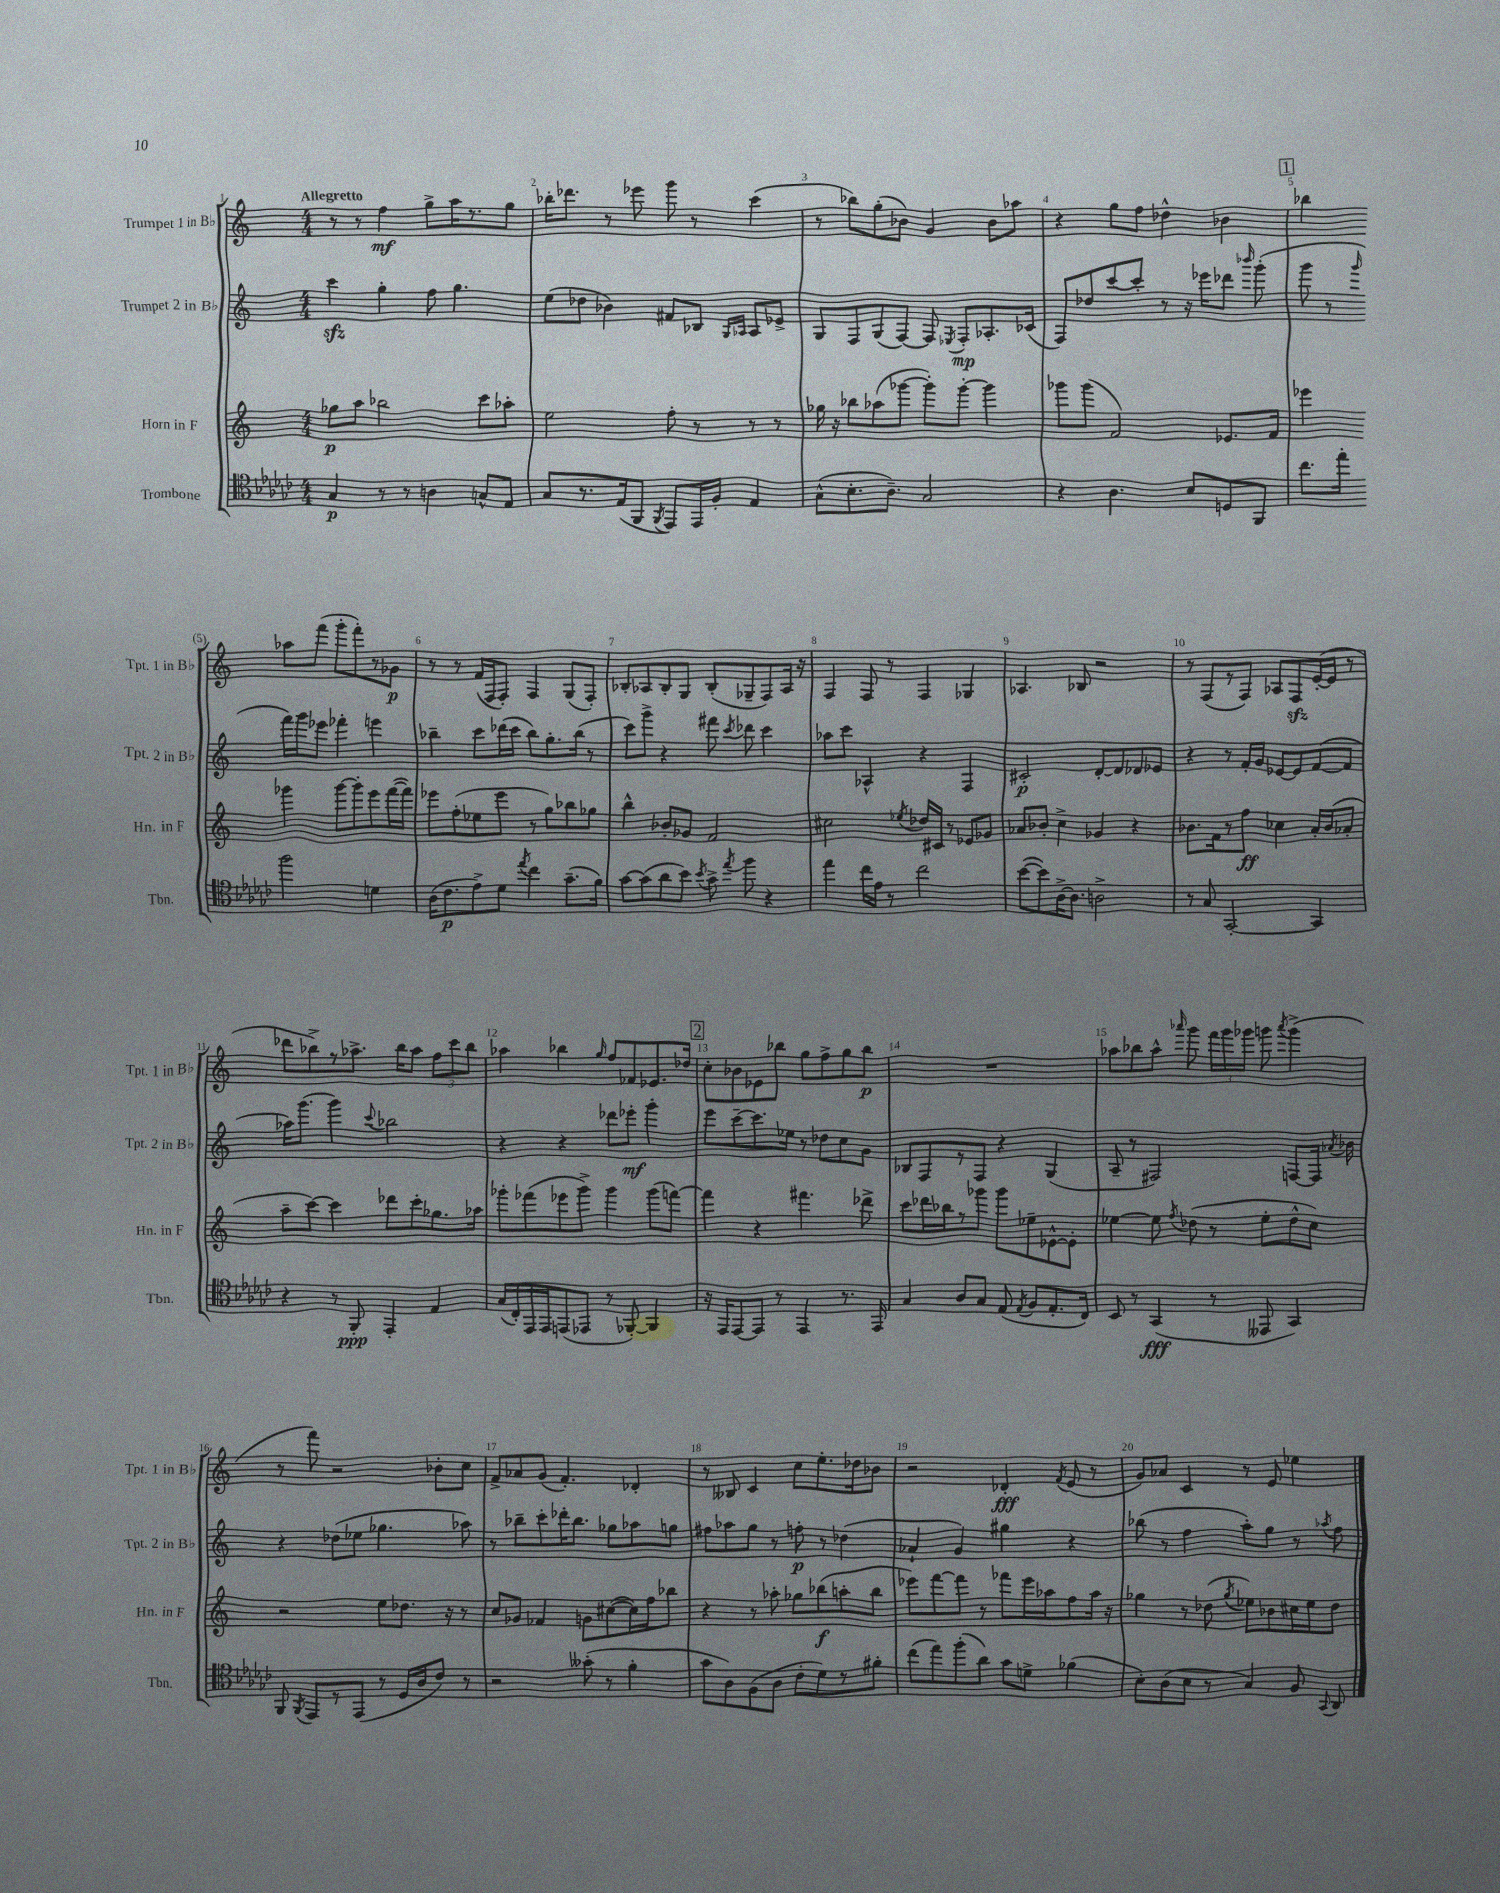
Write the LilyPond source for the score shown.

<<
\new StaffGroup <<
\new Staff = "s0" \with { instrumentName = "Trumpet 1 in Bb" shortInstrumentName = "Tpt. 1 in Bb" } {
    \clef treble \key c \major \numericTimeSignature \time 4/4 \tempo "Allegretto"
    \autoBeamOff r8 r8 f''4\mf g''8[-> a''16 r8. g''8] |
    bes''16[-. des'''8.] r8 ees'''8 g'''8 r8 c'''4( |
    r8 bes''8[) g''8-.( bes'8]) g'4 bes'8[ aes''8] |
    r4 g''8[ f''8] des''4-^ bes'4 |
    \mark \markup { \box "1" } bes''4 aes''8[ f'''8]( g'''8[-. f'''8-.) r8 ges'8]\p |
    r8 r8 f'16[( f16 f8]-.) f4 g8[( f8]-.) |
    bes8[-. aes8 bes8-. g8] bes8[-.( ges8-- f8) aes16] r16 |
    f4 f8 r8 f4 ges4 |
    aes4. bes8 r2 |
    r8 f8[( r8 f8]) aes8[ f8\sfz e'16~-.( e'16] r8 |
    des'''8[ bes''8->) r8 aes''8.]-> bes''16[ aes''8] \tuplet 3/2 { f''8[ c'''8 bes''8] } |
    aes''4 bes''4 \grace { g''16 } f''8[ fes'8 ees'8. des''16] |
    \mark \markup { \box "2" } c''8[-. bes'8 ees'8 bes''8] g''8[ f''8-> g''8 bes''8]\p |
    R1 |
    aes''8[ bes''8 aes''8]-^ \grace { aes'''16 } g'''8 \tuplet 3/2 { f'''16[ g'''16 ges'''16] } g'''8 \acciaccatura { aes'''8 } g'''4->( |
    r8 f'''8) r2 bes'8[-. c''8] |
    f'8[-> aes'8 g'8]( f'4.-.) des'4-. |
    r8 beses8 c'4 c''8[ e''8.-. des''16 bes'8] |
    r2 des'4-.\fff \acciaccatura { f'8 } e'8( r8 |
    g'8[) aes'8] c'4 r8 e'8 ees''4 \bar "|." |
}
\new Staff = "s1" \with { instrumentName = "Trumpet 2 in Bb" shortInstrumentName = "Tpt. 2 in Bb" } {
    \clef treble \key c \major \numericTimeSignature \time 4/4
    \autoBeamOff c'''4\sfz g''4-. f''8 g''4. |
    e''8[( des''8] bes'4) fis'8[ bes8] \grace { g16[ aes16] } aes8[ ees'8]-> |
    g8[ f8 g8( f8]~) f8 \acciaccatura { ees8 } f8[-.\mp aes8.-. ces'16]( |
    f8[) des''8 c'''8~ c'''8]-. r8 r16 ees'''16[ des'''8] \grace { bes'''16 } g'''8-.( |
    \mark \markup { \box "1" } g'''8 r8 \grace { g'''16 } f'''16[) g'''16 ees'''8] fes'''4-. e'''4 |
    bes''4-- c'''8[ des'''16( c'''16] bes''8[) g''8.-. bes''16]( r8 |
    c'''8[) g'''8]-> r4 fis'''8 \acciaccatura { c'''8 } des'''8 c'''4 |
    aes''8[ c'''8] aes4-^ r4 f4 |
    cis'2-.\p d'8[~-. d'8 des'8 ees'8] |
    r4 r8 f'16[-. g'16] ees'8[~ ees'8 f'8~( f'8] |
    aes''16[) g'''8.]( g'''4) \appoggiatura { c'''8 } bes''2 |
    r4 r4 des'''8[ ees'''8]-.\mf g'''4-. |
    \mark \markup { \box "2" } e'''8[ c'''8~-- c'''8. ees''16] r8 des''8[ c''8 g'8] |
    bes8[ f8 r8 f8] r4 g4( |
    a8-- r8 fis2) f8[~ f16] \acciaccatura { aes'8 } bes'16 |
    r4 des''8[( ees''8] ges''4. aes''8) |
    r8 bes''8[-- c'''8-. des'''16-. bes''8.] ges''8[ aes''8 g''8] |
    fis''8[ aes''8 g''8] r8 f''8-.\p r8 des''4( |
    aes'4-! g'4) gis''4 r4 |
    bes''8( r8 f''4 a''8[-.) g''8] r8 \acciaccatura { aes''8 } f''8 \bar "|." |
}
\new Staff = "s2" \with { instrumentName = "Horn in F" shortInstrumentName = "Hn. in F" } {
    \clef treble \key c \major \numericTimeSignature \time 4/4
    \autoBeamOff ges''8[\p a''8] bes''2 c'''8[ aes''8]-. |
    e''2 f''8-. r8 r8 r8 |
    ges''16 r16 bes''8[ aes''8( ges'''8]~ ges'''8[-.) ges'''8]~-. ges'''4 |
    ges'''8[ ges'''8]( f'2) ees'8.[ f'16] |
    \mark \markup { \box "1" } ees'''4 ges'''4 ges'''8[~ ges'''8-. ees'''8 f'''16~( f'''16]) |
    ees'''8[ f''8-.( ees''8 ees'''8] r8 g''8[) bes''8 ges''8] |
    b''4-^ bes'8[-. ges'8] f'2 |
    cis''2 \acciaccatura { ees''8 } des''16[ cis'16] r8 ees'8[ ges'8] |
    aes'8[ bes'8]-. c''4-> ges'4 r4 |
    bes'8.[ f'16 r8 f''8]\ff ces''4 a'16[-. bes'16( aes'8]-. |
    a''8[-- c'''8]~) c'''4 des'''8[ c'''8-. ges''8. aes''16] |
    ges'''8[-. fes'''8( ees'''8 ges'''8]->) ges'''4 ges'''8[( f'''8]~) |
    \mark \markup { \box "2" } f'''4 r4 fis'''4. des'''8-> |
    c'''8[ des'''16 bes''16 r8 ges'''8] ges'''8[ ees''8-- ees'8~-^ ees'8]-. |
    ees''4~ ees''8 \acciaccatura { f''8 } des''8( r8 ees''8[-. des''8-^ c''8]) |
    r2 e''8[ des''8.] r16 r8 |
    c''8[ ges'8] fes'4 g'8[ cis''8~( cis''16) f''16 bes''8] |
    r4 r8 aes''8-. ges''8[ bes''8\f( a''8-. bes''8] |
    ees'''8[) f'''8~ f'''8] r8 fes'''8[ ees'''16 aes''16 f''8 aes''16] r16 |
    ges''4 r8 des''8( \acciaccatura { ges''8 } ees''8[) bes'8 cis''16 ees''16 des''8] \bar "|." |
}
\new Staff = "s3" \with { instrumentName = "Trombone" shortInstrumentName = "Tbn." } {
    \clef tenor \key ges \major \numericTimeSignature \time 4/4
    \autoBeamOff ges4\p r8 r8 a4 g8[-^ ees8] |
    ges8[ r8. ees16( f,8] \acciaccatura { f,8 } ees,8[) ees,16 f16]-. ees4 |
    ges8[-^( bes8.-. aes8.]--) ges2 |
    r4 aes4. bes8[ d8 f,8] |
    \mark \markup { \box "1" } ces''8.[ ees''16]-. f''2 d'4 |
    aes16[( ces'8.\p ees'8->) des'8] \acciaccatura { ees''8 } ces''4 ges'8.[--( f'16]) |
    ges'8[~ ges'8( aes'8 bes'8]) \acciaccatura { bes'8 } ges'8-> \acciaccatura { ees''8 } f''8 r4 |
    ees''4 ces''16[ ees'16] r8 ces''2 |
    bes'8[~( bes'8) aes16~-> aes8.] a2-> |
    r8 ges8 ges,2~-. ges,4 |
    r4 r8 f,8-.\ppp ees,4-. ees4 |
    ges16[( ces16-.) ees,16 ees,16 e,8( ees,8] r8 fes,8~-.) fes,4 |
    \mark \markup { \box "2" } r16 ees,16[ ees,8~ ees,8] r8 ees,4 r8. ees,16 |
    ges4 aes8[ ges8] ees8( \acciaccatura { ees8 } f8[ ees8.-. ces16]) |
    bes,8 r8 ges,4\fff( r8 eeses,8 ges,4) |
    f,8 \acciaccatura { f,8 } ees,8[ r8 ees,8]( r8 des16[ aes16 ces'8]) r8 |
    r2 geses'8-.( r8 f'4-. |
    ges'8[ aes8) f8( aes8] ces'8[-. des'8) r8 fis'8]-. |
    ces''8[( ees''8) f''8-.( aes'8]) ges'8[ d'8]-> fes'4( |
    bes8[-.) aes8( bes8] r8 ges4) f8 \appoggiatura { ges,8 } aes,8 \bar "|." |
}
>>
>>
\layout { \context { \Score \override BarNumber.break-visibility = ##(#f #t #t) barNumberVisibility = #all-bar-numbers-visible } }
